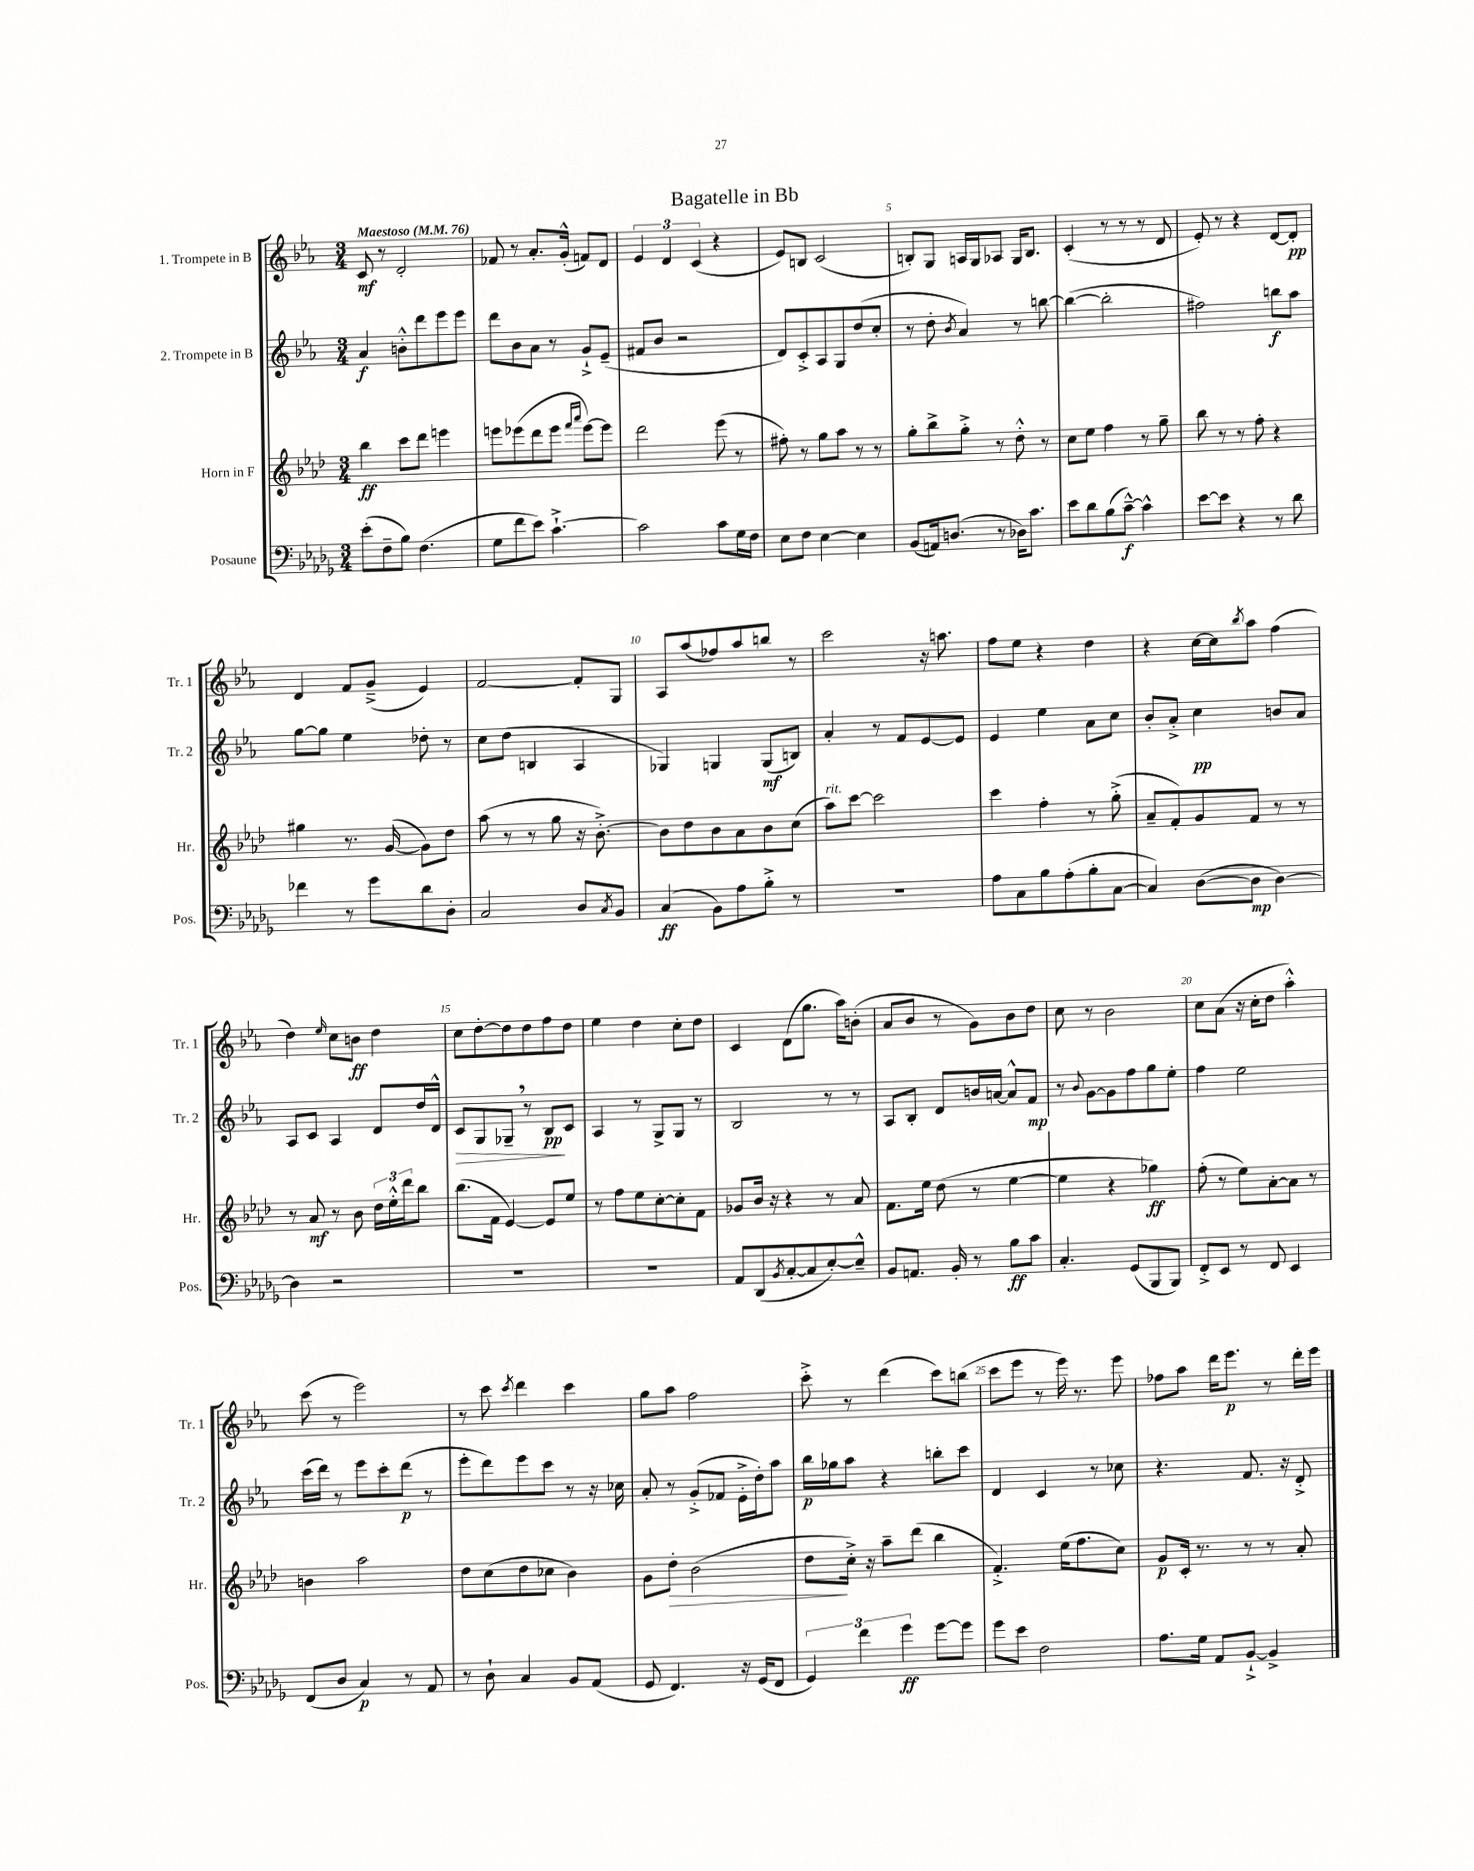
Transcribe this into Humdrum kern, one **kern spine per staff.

**kern	**dynam	**kern	**dynam	**kern	**dynam	**kern	**dynam
*part4	*part4	*part3	*part3	*part2	*part2	*part1	*part1
*staff4	*staff4	*staff3	*staff3	*staff2	*staff2	*staff1	*staff1
*I"Posaune	*	*I"Horn in F	*	*I"2. Trompete in B	*	*I"1. Trompete in B	*
*I'Pos.	*	*I'Hr.	*	*I'Tr. 2	*	*I'Tr. 1	*
*clefF4	*	*clefG2	*	*clefG2	*	*clefG2	*
*k[b-e-a-d-g-]	*	*k[b-e-a-d-]	*	*k[b-e-a-]	*	*k[b-e-a-]	*
*M3/4	*	*M3/4	*	*M3/4	*	*M3/4	*
*MM76	*	*MM76	*	*MM76	*	*MM76	*
=1	=1	=1	=1	=1	=1	=1	=1
!	!	!	!	!	!	!LO:TX:a:B:t=Maestoso	!
(8e-'\L	.	4bb-\	ff	4a-/	f	8c/	mf
8F~\	.	.	.	.	.	8r	.
8B-\J)	.	8ccc\L	.	8bn'^^\L	.	2d'/	.
(4.F\	.	8ddd-\J	.	8ddd\	.	.	.
.	.	4eeen\	.	8eee-\	.	.	.
.	.	.	.	8eee-\J	.	.	.
=2	=2	=2	=2	=2	=2	=2	=2
8G-\L	.	8eeen\L	.	8ddd\L	.	8f-X/	.
8f\	.	(8eee-X\	.	8b-\	.	8r	.
8e-\J)	.	8ddd-\	.	8a-\J	.	8.a-'/L	.
[4.c`^\	.	8eee-\J	.	8r	.	.	.
.	.	.	.	.	.	(16g'^^/Jk	.
.	.	16qqfff/LL	.	.	.	.	.
.	.	16qqaaa-/JJ	.	.	.	.	.
.	.	[8eee-\L)	.	8g`^/L	.	8fn/L)	.
.	.	8eee-\J]	.	(8e-~/J	.	8d/J	.
=3	=3	=3	=3	=3	=3	=3	=3
2c\]	.	2ddd-\	.	8f#X/L	.	6e-/	.
.	.	.	.	8b-/J	.	.	.
.	.	.	.	.	.	6d/	.
.	.	.	.	2r	.	.	.
.	.	.	.	.	.	(6c/	.
8c\L	.	(8eee-\	.	.	.	4r	.
16G-\L	.	8r	.	.	.	.	.
16F\JJ	.	.	.	.	.	.	.
=4	=4	=4	=4	=4	=4	=4	=4
8E-\L	.	8ff#X'\)	.	8d/L)	.	8e-/L)	.
8F\J	.	8r	.	8c'^/	.	8Bn/J	.
[4E-\	.	8gg\L	.	8A-/	.	(2c/	.
.	.	8aa-\J	.	8G/	.	.	.
4E-\]	.	8r	.	(8dd/	.	.	.
.	.	8r	.	8cc'/J	.	.	.
=5	=5	=5	=5	=5	=5	=5	=5
(8BB-/L	.	8gg'\L	.	8r	.	8Bn'/L)	.
16AAn/k)	.	8bb-^\	.	8dd'\	.	8G/J	.
(8.Dn/J	.	.	.	.	.	.	.
.	.	.	.	8qb-/	.	.	.
.	.	8gg'^\J	.	4a-/)	.	16An/LL	.
.	.	.	.	.	.	16G/J	.
8r	.	8r	.	.	.	8A-X/J	.
16D-X\KL)	.	8dd-'^^\	.	8r	.	16G/KL	.
8.c\J	.	.	.	.	.	8.B/J	.
.	.	8r	.	[8bbn\	.	.	.
=6	=6	=6	=6	=6	=6	=6	=6
8e-\L	.	8cc\L	.	(4bb\_	.	(4c'/	.
8d-\	.	8ee-\J	.	.	.	.	.
(8B-\	.	4ff\	.	2bb'\]	.	8r	.
[8c~^^\J)	f	.	.	.	.	8r	.
4c^^\]	.	8r	.	.	.	8r	.
.	.	8gg~\	.	.	.	8d/	.
=7	=7	=7	=7	=7	=7	=7	=7
[8e-\L	.	8bb-\	.	2ff#X\)	.	8e-'/)	.
8e-\J]	.	8r	.	.	.	8r	.
4r	.	8r	.	.	.	4r	.
.	.	8ff'\	.	.	.	.	.
8r	.	4r	.	8bbn\L	f	[8d/L	.
8d-\	.	.	.	8aa-\J	.	8d'/J]	pp
!!LO:LB:g=z
=8	=8	=8	=8	=8	=8	=8	=8
4f-X\	.	4gg#X\	.	[8gg\L	.	4d/	.
.	.	.	.	8gg\J]	.	.	.
8r	.	8.r	.	4ee-\	.	8f/L	.
8g-\L	.	.	.	.	.	(8g~^/J	.
.	.	([16g/	.	.	.	.	.
8d-\	.	8g\L])	.	8dd-X'\	.	4e-/)	.
8D-'\J	.	8dd-\J	.	8r	.	.	.
=9	=9	=9	=9	=9	=9	=9	=9
2C/	.	(8aa-\	.	8cc\L	.	[2f/	.
.	.	8r	.	(8dd\J	.	.	.
.	.	8r	.	4Bn/	.	.	.
.	.	8gg\	.	.	.	.	.
8D-/L	.	16r	.	4A-/	.	8f'/L]	.
.	.	[8.b-'^\)	.	.	.	.	.
8qC/	.	.	.	.	.	.	.
8BB-/J	.	.	.	.	.	8G/J	.
=10	=10	=10	=10	=10	=10	=10	=10
(4C/	ff	8b-\L]	.	4G-X/)	.	8A-/L	.
.	.	8dd-\	.	.	.	(8aa-/	.
8BB-\L)	.	8b-\	.	4Gn/	.	8ff-X/)	.
8A-\	.	8a-\	.	.	.	8aa-/	.
8B-'^\J	.	8b-\	.	(8G/L	mf	8bbn/J	.
8r	.	(8cc\J	.	8Bn/J)	.	8r	.
=11	=11	=11	=11	=11	=11	=11	=11
!	!	!LO:TX:a:i:t=rit.	!	!	!	!	!
2.r	.	8aa-\L)	.	4a-'/	.	2ccc\	.
.	.	[8ccc\J	.	.	.	.	.
.	.	2ccc\]	.	8r	.	.	.
.	.	.	.	8f/L	.	.	.
.	.	.	.	[8e-/	.	16r	.
.	.	.	.	.	.	8.aan\	.
.	.	.	.	8e-/J]	.	.	.
=12	=12	=12	=12	=12	=12	=12	=12
8A-\L	.	4ccc\	.	4e-/	.	8ff\L	.
8C\	.	.	.	.	.	8ee-\J	.
8B-\	.	4ff'\	.	4ee-\	.	4r	.
(8A-'\	.	.	.	.	.	.	.
8B-'\	.	8r	.	8a-\L	.	4dd\	.
[8C\J	.	(8gg'^\	.	8cc\J	.	.	.
=13	=13	=13	=13	=13	=13	=13	=13
4C/])	.	8a-~/L	.	8b-'/L	.	4r	.
.	.	8f'/)	.	8a-'^/J	.	.	.
([8D-\L	.	8g/	.	4cc\	pp	[16cc\LL	.
.	.	.	.	.	.	16cc\J]	.
.	.	.	.	.	.	8qbb-/	.
8D-\J]	mp	8f/J	.	.	.	8aa-\J	.
[4D-\)	.	8r	.	8bn/L	.	(4ff\	.
.	.	8r	.	8a-/J	.	.	.
!!LO:LB:g=z
=14	=14	=14	=14	=14	=14	=14	=14
4D-\]	.	8r	.	8A-/L	.	4dd\)	.
.	.	8a-/	mf	8c/J	.	.	.
.	.	.	.	.	.	16qqee-/	.
2r	.	8r	.	4A-/	.	8cc\L	.
.	.	8b-\	.	.	.	8bn\J	ff
.	.	24dd-\LL	.	8d/L	.	4dd\	.
.	.	24ee-'^^\	.	.	.	.	.
.	.	24ddd-\J	.	.	.	.	.
.	.	8bb-\J	.	16dd/L	.	.	.
.	.	.	.	16d^^/JJ	.	.	.
=15	=15	=15	=15	=15	=15	=15	=15
!	!	!	!	!	!LO:HP:b	!	!
2.r	.	(8.bb-\L	.	8c/L	>	8cc\L	.
.	.	.	.	8G/	.	[8dd'\	.
.	.	16f\Jk	.	.	.	.	.
.	.	[4e-/)	.	8G-X~,/J	.	8dd\]	.
.	.	.	.	8r	.	8dd\	.
.	.	8e-/L]	.	8B-/L	pp	8ff\	.
.	.	8ee-/J	.	8c/J	]	8dd\J	.
=16	=16	=16	=16	=16	=16	=16	=16
2.r	.	8r	.	4A-/	.	4ee-\	.
.	.	8ff\L	.	.	.	.	.
.	.	8ee-\	.	8r	.	4dd\	.
.	.	[8cc'\	.	8G^/L	.	.	.
.	.	8cc'\]	.	8G/J	.	8cc'\L	.
.	.	8f\J	.	8r	.	8dd\J	.
=17	=17	=17	=17	=17	=17	=17	=17
8AA-/L	.	8g-X/L	.	2B-/	.	4c/	.
(8DD-/	.	16b-/Jk	.	.	.	.	.
.	.	16r	.	.	.	.	.
8qBB-/	.	.	.	.	.	.	.
[8C'/	.	4r	.	.	.	(8d\L	.
8C/]	.	.	.	.	.	8.gg\J	.
[8E-'/)	.	8r	.	8r	.	.	.
.	.	.	.	.	.	16aa-\KL)	.
8E-~^^/J]	.	8a-/	.	8r	.	(8bn'\J	.
=18	=18	=18	=18	=18	=18	=18	=18
8BB-/L	.	8.f\L	.	8A-/L	.	8a-/L	.
8.AAn/J	.	.	.	8B-'/J	.	8b-/J	.
.	.	16ee-\Jk	.	.	.	.	.
.	.	(8dd-\	.	8d/L	.	8r	.
16BB-'/	.	.	.	.	.	.	.
8r	.	8r	.	16bn/L	.	8g\L)	.
.	.	.	.	[16an/JJ	.	.	.
8B-\L	ff	[4ee-\	.	8a^^/L]	.	8b-\	.
8c\J	.	.	.	8f/J	mp	8dd\J	.
=19	=19	=19	=19	=19	=19	=19	=19
4.C'/	.	4ee-\]	.	8r	.	8cc\	.
.	.	.	.	8qqb-/	.	.	.
.	.	.	.	[8g\L	.	8r	.
.	.	4r	.	8g\]	.	2b-\	.
(8GG-/L	.	.	.	8ff\	.	.	.
8BBB-/	.	4gg-X\)	ff	8gg\	.	.	.
8BBB-/J)	.	.	.	8ee-'\J	.	.	.
=20	=20	=20	=20	=20	=20	=20	=20
8FF'^/L	.	(8ff'\	.	4ff\	.	8cc\L	.
8EE-/J	.	8r	.	.	.	(8a-\J	.
8r	.	8ee-\L)	.	2ee-\	.	16r	.
.	.	.	.	.	.	16cc'\KL	.
8FF/	.	[8a-'\	.	.	.	8dd\J	.
4EE-/	.	8a-\J]	.	.	.	4aa-'^^\)	.
.	.	8r	.	.	.	.	.
!!LO:LB:g=z
=21	=21	=21	=21	=21	=21	=21	=21
(8FF/L	.	4bn\	.	(16ccc\LL	.	(8ccc\	.
.	.	.	.	16ddd\JJ)	.	.	.
8D-/J	.	.	.	8r	.	8r	.
4C/)	p	2aa-\	.	8eee-\L	.	2eee-\)	.
.	.	.	.	8ccc'\	.	.	.
8r	.	.	.	(8ddd\J	p	.	.
8AA-/	.	.	.	8r	.	.	.
=22	=22	=22	=22	=22	=22	=22	=22
8r	.	8dd-\L	.	8eee-'\L	.	8r	.
8D-`\	.	(8cc\	.	8ddd\)	.	8ccc\	.
.	.	.	.	.	.	8qccc/	.
4C/	.	8dd-\	.	8eee-\	.	4ddd\	.
.	.	8cc-X\J	.	8ccc\J	.	.	.
8BB-/L	.	4b-\)	.	8r	.	4ccc\	.
(8AA-/J	.	.	.	16r	.	.	.
.	.	.	.	16cc-X\	.	.	.
=23	=23	=23	=23	=23	=23	=23	=23
8GG-/	.	8g\L	.	8a-'/	.	8gg\L	.
!	!	!	!LO:HP:b	!	!	!	!
4.FF/)	.	8dd-'\J	>	8r	.	8aa-\J	.
.	.	(2b-\	.	(8g'^/L	.	2ff\	.
.	.	.	.	8f-X/J	.	.	.
16r	.	.	.	16e-'^\LL	.	.	.
(16GG-/KL	.	.	.	16dd'\J)	.	.	.
8FF/J	.	.	.	8aa-\J	.	.	.
=24	=24	=24	=24	=24	=24	=24	=24
6GG-/)	.	8dd-\L	.	16bb-\LL	p	8ccc'^\	.
.	.	.	.	16gg-X\J	.	.	.
.	.	16cc'^\Jk)	]	8aa-\J	.	8r	.
6f\	.	.	.	.	.	.	.
.	.	16r	.	.	.	.	.
.	.	8aa-~\L	.	4r	.	(4ddd\	.
6g-\	ff	.	.	.	.	.	.
.	.	(8ddd-\J	.	.	.	.	.
[8g-\L	.	4bb-\	.	8bbn'\L	.	8ccc\L)	.
8g-\J]	.	.	.	8ccc\J	.	(8bbn\J	.
=25	=25	=25	=25	=25	=25	=25	=25
8g-\L	.	4.f'^/)	.	4d/	.	8ccc\L	.
8e-\J	.	.	.	.	.	8eee-\J	.
2F\	.	.	.	4c/	.	8r	.
.	.	(16ee-\KL	.	.	.	16eee-\)	.
.	.	8.ff\	.	.	.	8.r	.
.	.	.	.	8r	.	.	.
.	.	8cc\J)	.	8cc-X\	.	8eee-\	.
=26	=26	=26	=26	=26	=26	=26	=26
8.A-\L	.	8g/L	p	4.r	.	8ff-X\L	.
.	.	16c'/Jk	.	.	.	8aa-\J	.
16G-\Jk	.	8.r	.	.	.	.	.
8AA-/L	.	.	.	.	.	16ddd\KL	.
.	.	.	.	.	.	8.eee-\J	p
[8BB-`^/J	.	8r	.	8.f/	.	.	.
4BB-^/]	.	8r	.	.	.	8r	.
.	.	.	.	16r	.	.	.
.	.	8a-'/	.	8d'^/	.	16ddd'\LL	.
.	.	.	.	.	.	16eee-\JJ	.
==	==	==	==	==	==	==	==
*-	*-	*-	*-	*-	*-	*-	*-
